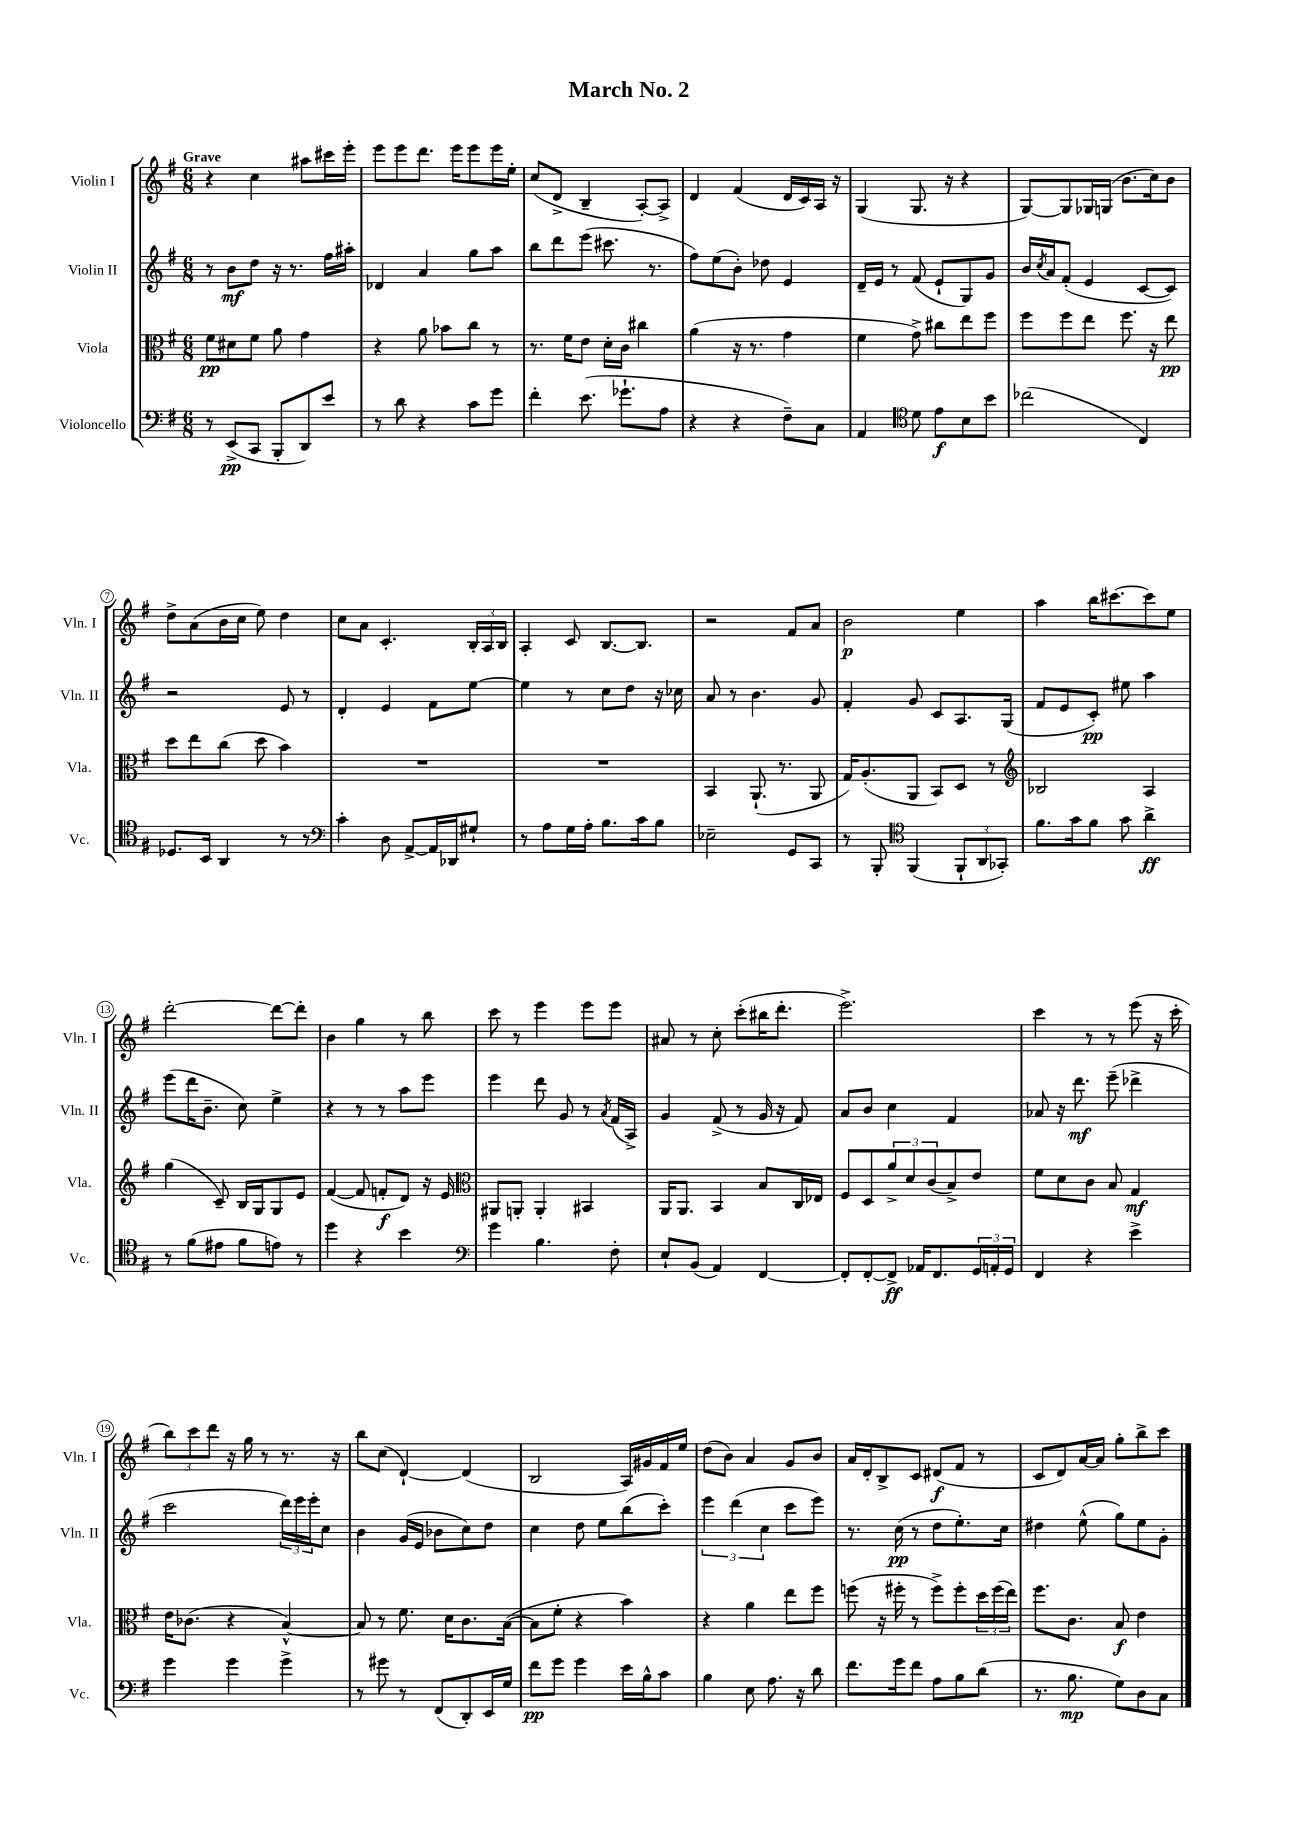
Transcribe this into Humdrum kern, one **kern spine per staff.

**kern	**dynam	**kern	**dynam	**kern	**dynam	**kern	**dynam
*part4	*part4	*part3	*part3	*part2	*part2	*part1	*part1
*staff4	*staff4	*staff3	*staff3	*staff2	*staff2	*staff1	*staff1
*I"Violoncello	*	*I"Viola	*	*I"Violin II	*	*I"Violin I	*
*I'Vc.	*	*I'Vla.	*	*I'Vln. II	*	*I'Vln. I	*
*clefF4	*	*clefC3	*	*clefG2	*	*clefG2	*
*k[f#]	*	*k[f#]	*	*k[f#]	*	*k[f#]	*
*M6/8	*	*M6/8	*	*M6/8	*	*M6/8	*
=1	=1	=1	=1	=1	=1	=1	=1
!	!	!	!	!	!	!LO:TX:a:B:t=Grave	!
8r	.	8f#\L	pp	8r	.	4r	.
(8EE^/L	pp	8d#X\	.	8b\L	mf	.	.
8CC/J	.	8f#\J	.	8dd\J	.	4cc\	.
8BBB'/L	.	8a\	.	16r	.	.	.
.	.	.	.	8.r	.	.	.
8DD/)	.	4g\	.	.	.	8aa#X\L	.
8e/J	.	.	.	16ff#\LL	.	16ccc#X\L	.
.	.	.	.	16aa#X'\JJ	.	16eee'\JJ	.
=2	=2	=2	=2	=2	=2	=2	=2
8r	.	4r	.	4d-X/	.	8eee\L	.
8d\	.	.	.	.	.	8eee\	.
4r	.	8a\	.	4a/	.	8.ddd\J	.
.	.	8b-X\L	.	.	.	.	.
.	.	.	.	.	.	16eee\KL	.
8c\L	.	8cc\J	.	8gg\L	.	8eee\	.
8g\J	.	8r	.	8aa\J	.	16eee\L	.
.	.	.	.	.	.	16ee'\JJ	.
=3	=3	=3	=3	=3	=3	=3	=3
4f#'\	.	8.r	.	8bb\L	.	(8cc/L	.
.	.	.	.	8ddd\	.	8d^/J	.
.	.	16f#\KL	.	.	.	.	.
(8.e\	.	8e\J	.	(8eee\J	.	4B~/	.
.	.	16d'\LL	.	8.ccc#X\	.	.	.
8.g-X`\L	.	16c\JJ	.	.	.	.	.
.	.	4cc#X\	.	.	.	[8A'/L)	.
.	.	.	.	8.r	.	.	.
8A\J	.	.	.	.	.	8A^/J]	.
=4	=4	=4	=4	=4	=4	=4	=4
4r	.	(4a\	.	8ff#\L)	.	4d/	.
.	.	.	.	(8ee\	.	.	.
4r	.	16r	.	8b'\J)	.	(4f#/	.
.	.	8.r	.	.	.	.	.
.	.	.	.	8dd-X\	.	.	.
8F#~\L)	.	4g\	.	4e/	.	16d/LL	.
.	.	.	.	.	.	16c/)	.
8C\J	.	.	.	.	.	16A/JJ	.
.	.	.	.	.	.	16r	.
=5	=5	=5	=5	=5	=5	=5	=5
4AA/	.	4f#\	.	16d~/LL	.	(4G/	.
.	.	.	.	16e/JJ	.	.	.
.	.	.	.	8r	.	.	.
*clefC4	*	*	*	*	*	*	*
8d\	.	8g^\)	.	(8f#/	.	8.G/	.
8e\L	f	8cc#X\L	.	8e`/L	.	.	.
.	.	.	.	.	.	16r	.
8B\	.	8ee\	.	8G/)	.	4r	.
8b\J	.	8ff#\J	.	8g/J	.	.	.
=6	=6	=6	=6	=6	=6	=6	=6
(2cc-X\	.	8ff#\L	.	16b/LL	.	[8G/L)	.
.	.	.	.	8qcc/	.	.	.
.	.	.	.	16a/J	.	.	.
.	.	8ff#\	.	(8f#'/J	.	8G/]	.
.	.	8ee\J	.	4e/	.	16G-X/L	.
.	.	.	.	.	.	(16Gn/JJ	.
.	.	8.ff#\	.	.	.	8.b\L	.
4C/)	.	.	.	[8c/L	.	.	.
.	.	16r	.	.	.	16cc\k)	.
.	.	8ee\	pp	8c/J])	.	8b\J	.
!!LO:LB:g=z
=7	=7	=7	=7	=7	=7	=7	=7
8.D-X/L	.	8dd\L	.	2r	.	8dd^\L	.
.	.	8ee\	.	.	.	(8a\	.
16BB/Jk	.	.	.	.	.	.	.
4AA/	.	(8cc\J	.	.	.	16b\L	.
.	.	.	.	.	.	16cc\JJ	.
.	.	8dd\	.	.	.	8ee\)	.
8r	.	4b\)	.	8e/	.	4dd\	.
8r	.	.	.	8r	.	.	.
=8	=8	=8	=8	=8	=8	=8	=8
*clefF4	*	*	*	*	*	*	*
4c'\	.	2.r	.	4d'/	.	8cc\L	.
.	.	.	.	.	.	8a\J	.
8D\	.	.	.	4e/	.	4.c'/	.
[8AA^/L	.	.	.	.	.	.	.
16AA/L]	.	.	.	8f#\L	.	.	.
16DD-X/J	.	.	.	.	.	.	.
8G#X`/J	.	.	.	[8ee\J	.	24B'/LL	.
.	.	.	.	.	.	24A/	.
.	.	.	.	.	.	24B/JJ	.
=9	=9	=9	=9	=9	=9	=9	=9
8r	.	2.r	.	4ee\]	.	4A'/	.
8A\L	.	.	.	.	.	.	.
16G\L	.	.	.	8r	.	8c/	.
16A'\JJ	.	.	.	.	.	.	.
8.B\L	.	.	.	8cc\L	.	[8.B/L	.
.	.	.	.	8dd\J	.	.	.
16c\k	.	.	.	.	.	8.B/J]	.
8B\J	.	.	.	16r	.	.	.
.	.	.	.	16cc-X\	.	.	.
=10	=10	=10	=10	=10	=10	=10	=10
2E-X~\	.	4BB/	.	8a/	.	2r	.
.	.	.	.	8r	.	.	.
.	.	(8.AA`/	.	4.b\	.	.	.
.	.	8.r	.	.	.	.	.
8GG/L	.	.	.	.	.	8f#/L	.
8CC/J	.	8AA/	.	8g/	.	8a/J	.
=11	=11	=11	=11	=11	=11	=11	=11
8r	.	16G/KL)	.	4f#'/	.	2b\	p
.	.	(8.A'/	.	.	.	.	.
8BBB'/	.	.	.	.	.	.	.
*clefC4	*	*	*	*	*	*	*
(4FF#/	.	8AA/J	.	8g/	.	.	.
.	.	8BB/L)	.	8c/L	.	.	.
12FF#`/L	.	8D/J	.	8.A/	.	4ee\	.
12AA/	.	.	.	.	.	.	.
.	.	8r	.	.	.	.	.
12GG-X'/J)	.	.	.	.	.	.	.
.	.	.	.	(16G/Jk	.	.	.
=12	=12	=12	=12	=12	=12	=12	=12
*	*	*clefG2	*	*	*	*	*
8.f#\L	.	2B-X/	.	8f#/L	.	4aa\	.
.	.	.	.	8e/	.	.	.
16g\k	.	.	.	.	.	.	.
8f#\J	.	.	.	8c'/J)	pp	16bb\KL	.
.	.	.	.	.	.	[8.ccc#X\	.
8g\	.	.	.	8ee#X\	.	.	.
4a^\	ff	4A/	.	4aa\	.	8ccc#\]	.
.	.	.	.	.	.	8ee\J	.
!!LO:LB:g=z
=13	=13	=13	=13	=13	=13	=13	=13
8r	.	(4gg\	.	(8eee\L	.	[2ddd'\	.
(8f#\L	.	.	.	16ddd\K	.	.	.
.	.	.	.	8.b~\J	.	.	.
8e#X\J	.	8c~/)	.	.	.	.	.
8f#\L	.	16B/LL	.	8cc\)	.	.	.
.	.	16G/J	.	.	.	.	.
8en\J)	.	8G/	.	4ee^\	.	8ddd\L_	.
8r	.	8e/J	.	.	.	8ddd'\J]	.
=14	=14	=14	=14	=14	=14	=14	=14
4dd\	.	([4f#/	.	4r	.	4b\	.
4r	.	8f#/]	.	8r	.	4gg\	.
.	.	8fn'/L	f	8r	.	.	.
4b\	.	8d/J)	.	8aa\L	.	8r	.
.	.	16r	.	8eee\J	.	8bb\	.
.	.	16e/	.	.	.	.	.
=15	=15	=15	=15	=15	=15	=15	=15
*clefF4	*	*clefC3	*	*	*	*	*
4g\	.	8AA#X/L	.	4eee\	.	8ccc\	.
.	.	8AAn'/J	.	.	.	8r	.
4.B\	.	4AA'/	.	8ddd\	.	4eee\	.
.	.	.	.	8g/	.	.	.
.	.	4BB#X/	.	8r	.	8eee\L	.
.	.	.	.	8qa/	.	.	.
8F#'\	.	.	.	(16f#/LL	.	8eee\J	.
.	.	.	.	16A^/JJ)	.	.	.
=16	=16	=16	=16	=16	=16	=16	=16
8E`/L	.	16AA/KL	.	4g/	.	8a#X/	.
.	.	8.AA/J	.	.	.	.	.
(8BB/J	.	.	.	.	.	8r	.
4AA/)	.	4BB/	.	(8f#^/	.	8cc'\	.
.	.	.	.	8r	.	(8ccc'\L	.
[4FF#/	.	8B/L	.	16g/	.	16bb#X\K	.
.	.	.	.	16r	.	8.ddd'\J	.
.	.	16C/L	.	8f#/)	.	.	.
.	.	16E-X/JJ	.	.	.	.	.
=17	=17	=17	=17	=17	=17	=17	=17
8FF#'/L]	.	8F#/L	.	8a/L	.	2.eee^\)	.
[8FF#'/	.	8D/	.	8b/J	.	.	.
8FF#^/J]	ff	12a^/	.	4cc\	.	.	.
.	.	12d/	.	.	.	.	.
16AA-X/KL	.	.	.	.	.	.	.
.	.	(12c/	.	.	.	.	.
8.FF#/	.	.	.	.	.	.	.
.	.	8B^/)	.	4f#/	.	.	.
24GG/L	.	8e/J	.	.	.	.	.
24AAn'/	.	.	.	.	.	.	.
24GG/JJ	.	.	.	.	.	.	.
=18	=18	=18	=18	=18	=18	=18	=18
4FF#/	.	8f#\L	.	8a-X/	.	4ccc\	.
.	.	8d\	.	16r	.	.	.
.	.	.	.	8.ddd\	mf	.	.
4r	.	8c\J	.	.	.	8r	.
.	.	8B/	.	(8eee~\	.	8r	.
4e^\	.	4G/	mf	4ddd-X^\	.	(8eee\	.
.	.	.	.	.	.	16r	.
.	.	.	.	.	.	16ccc'\	.
!!LO:LB:g=z
=19	=19	=19	=19	=19	=19	=19	=19
4g\	.	16e\KL	.	2ccc\	.	12bb\L)	.
.	.	(8.c-X\J	.	.	.	.	.
.	.	.	.	.	.	12ccc\	.
.	.	.	.	.	.	12ddd\J	.
4g\	.	4r	.	.	.	16r	.
.	.	.	.	.	.	16gg\	.
.	.	.	.	.	.	8r	.
4g^\	.	[4B^^/)	.	24ddd\LL)	.	8.r	.
.	.	.	.	24eee\	.	.	.
.	.	.	.	24eee'\J	.	.	.
.	.	.	.	8cc\J	.	.	.
.	.	.	.	.	.	16r	.
=20	=20	=20	=20	=20	=20	=20	=20
8r	.	8B/]	.	4b\	.	8bb\L	.
8g#X\	.	8r	.	.	.	(8cc\J	.
8r	.	8.f#\	.	(16g/LL	.	[4d`/)	.
.	.	.	.	16e/JJ	.	.	.
(8FF#/L	.	.	.	8b-X\L	.	.	.
.	.	16d\KL	.	.	.	.	.
8DD'/)	.	8.c\	.	8cc\)	.	(4d/]	.
16EE/L	.	.	.	8dd\J	.	.	.
16G/JJ	.	([16B\Jk	.	.	.	.	.
=21	=21	=21	=21	=21	=21	=21	=21
8f#\L	pp	8B\L]	.	4cc\	.	2B/	.
8g\J	.	8f#'\J	.	.	.	.	.
4g\	.	4r	.	8dd\	.	.	.
.	.	.	.	8ee\L	.	.	.
16e\LL	.	4b\)	.	(8bb\	.	16A/LL)	.
16B^^\J	.	.	.	.	.	16g#X/	.
8c\J	.	.	.	8ccc'\J)	.	16f#/	.
.	.	.	.	.	.	16ee/JJ	.
=22	=22	=22	=22	=22	=22	=22	=22
4B\	.	4r	.	6eee\	.	(8dd\L	.
.	.	.	.	.	.	8b\J)	.
.	.	.	.	(6ddd\	.	.	.
8E\	.	4a\	.	.	.	4a/	.
.	.	.	.	6cc\	.	.	.
8.A\	.	.	.	.	.	.	.
.	.	8ee\L	.	8ccc\L	.	8g/L	.
16r	.	.	.	.	.	.	.
8d\	.	8ff#\J	.	8eee\J)	.	8b/J	.
=23	=23	=23	=23	=23	=23	=23	=23
8.f#\L	.	(8ffn\	.	8.r	.	16a/LL	.
.	.	.	.	.	.	16d'/J	.
.	.	16r	.	.	.	8B^/	.
16g\k	.	16ff#X'\	.	(16cc\	pp	.	.
8f#\J	.	8r	.	8r	.	8c/J	.
8A\L	.	8ff#^\L)	.	8dd\L	.	(8d#X/L	f
8B\	.	8ff#'\	.	8.ee'\)	.	8f#/J	.
(8d\J	.	24dd\L	.	.	.	8r	.
.	.	(24ff#\	.	.	.	.	.
.	.	.	.	16cc\Jk	.	.	.
.	.	24ee\JJ)	.	.	.	.	.
=24	=24	=24	=24	=24	=24	=24	=24
8.r	.	8.ff#\L	.	4dd#X\	.	8c/L	.
.	.	.	.	.	.	8d/)	.
8.B\	mp	8.c\J	.	.	.	.	.
.	.	.	.	(8ee^^\	.	[16a/L	.
.	.	.	.	.	.	16a/JJ]	.
8G\L)	.	8B/	f	8gg\L)	.	8gg'\L	.
8D\	.	4e\	.	8ee\	.	8bb^\	.
8C\J	.	.	.	8g'\J	.	8ccc\J	.
==	==	==	==	==	==	==	==
*-	*-	*-	*-	*-	*-	*-	*-
